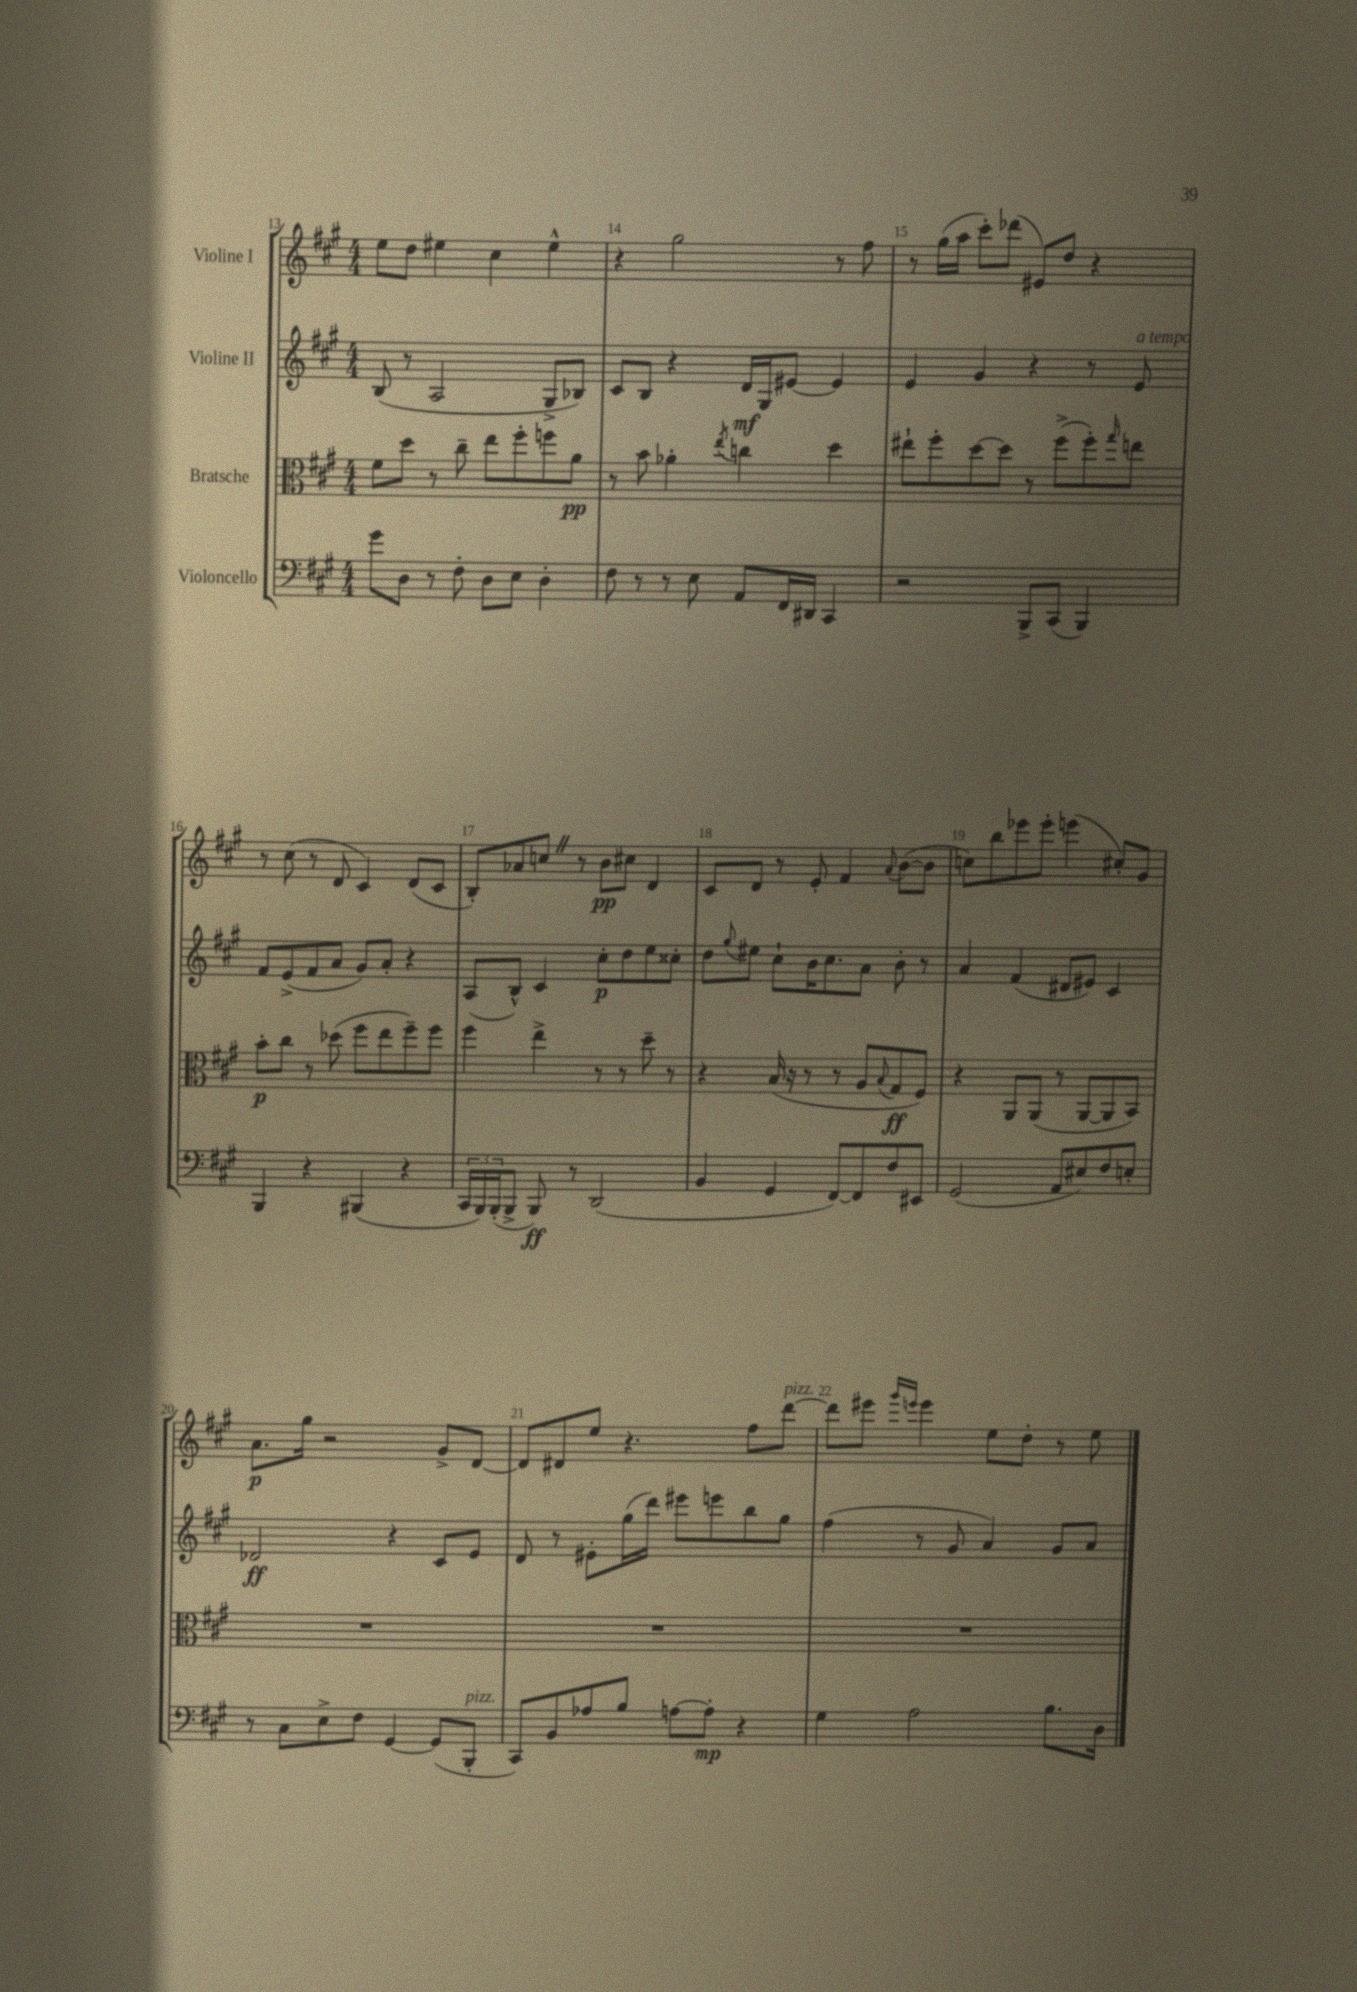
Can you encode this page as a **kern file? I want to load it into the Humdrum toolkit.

**kern	**kern	**kern	**kern
*staff4	*staff3	*staff2	*staff1
*clefF4	*clefC3	*clefG2	*clefG2
*k[f#c#g#]	*k[f#c#g#]	*k[f#c#g#]	*k[f#c#g#]
*M4/4	*M4/4	*M4/4	*M4/4
8g#\L	8f#\L	(8B/	8ee\L
8D\J	8dd\J	8r	8dd\J
8r	8r	2A/	4ee#\
8F#'\	8cc#~\	.	.
8D\L	8ee\L	.	4cc#\
8E\J	8ff#'\	.	.
4D'\	8ff\	8G#^/L	4ee#^^\
.	8a\J	8B-/J)	.
=	=	=	=
8F#\	8r	8c#/L	4r
8r	8b\	8B/J	.
8r	4a-'\	4r	2gg#\
8E\	.	.	.
.	8qee/	.	.
8AA/L	4cc\	16d/LL	.
.	.	16G#/J	.
16FF#/L	.	[8e#/J	.
16DD#/JJ	.	.	.
4CC#/	4dd\	4e#/]	8r
.	.	.	8ff#\
=	=	=	=
2r	8ee#`\L	4e/	8r
.	8ff#'\	.	(16gg#\LL
.	.	.	16aa\JJ
.	[8dd\	4g#/	8ccc#'\L)
.	8dd\]J	.	(8ddd-\J
8BBB^/L	8r	4r	8e#/L)
(8CC#/J	(8ff#^\L	.	8dd/J
4BBB/)	8ff#'\)	8r	4r
.	16qqgg#/	.	.
.	8ee\J	8e/	.
=	=	=	=
4BBB/	8b'\L	8f#/L	8r
.	8cc#\J	(8e^/	(8cc#\
4r	8r	8f#/	8r
.	(8dd-\	8a/J	8d/
(4BBB#/	8ff#\L	8g#/L)	4c#/)
.	8ee\	8a'/J	.
4r	8ff#~\)	4r	(8d/L
.	8ff#\J	.	8c#/J
=	=	=	=
24CC#/LL	4ff#\	(8A/L	8B'/L)
24BBB/)	.	.	.
(24BBB'/J	.	.	.
8BBB^/J	.	8B^^/J)	8a-/
8BBB/)	4ee^\	4c#/	8cc/J
8r	.	.	8r
(2DD/	8r	8cc#'\L	8b\L
.	8r	8dd\	8cc#\J
.	8dd~\	8ee\	4d/
.	8r	8cc##'\J	.
=	=	=	=
4BB/	4r	8dd\L	8c#/L
.	.	8qqgg#/	.
.	.	8ee#\J	8d/J
4GG#/	(16B/	8cc#`\L	8r
.	16r	.	.
.	8r	16b\K	8e'/
.	.	8.cc#\	.
[8FF#/L)	8r	.	4f#/
8FF#/]	8A/L	8a\J	.
.	8qqB/	.	8qqa/
8F#/	8G#/	8b'\	([8b\L
8EE#/J	8F#/J)	8r	8b\]J
=	=	=	=
(2GG#/	4r	4a/	8cc\L)
.	.	.	8bb\
.	8AA/L	(4f#/	8eee-\
.	(8AA/J	.	8eee-'\J
8AA/L	8r	8d#/L	(4eee\
8E#/)	[8AA/L	8e#/J)	.
8F#/	8AA/]	4c#/	8cc#'/L)
8E'/J	8BB/J)	.	8g#/J
=	=	=	=
8r	1r	2d-/	8.a\L
8C#\L	.	.	.
.	.	.	16gg#\Jk
8E^\	.	.	2r
8F#\J	.	.	.
[4GG#/	.	4r	.
(8GG#/]L	.	8c#/L	8g#^/L
8BBB'/J	.	8e/J	[8d/J
=	=	=	=
8CC#/L)	1r	8d/	8d/]L
8BB/	.	8r	8d#/
8A-/	.	8e#'\L	8ee/J
8B/J	.	(16gg#\L	4.r
.	.	16ddd\JJ)	.
[8A\L	.	8eee#\L	.
8A'\]J	.	8eee\	.
4r	.	8bb\	8ff#\L
.	.	8gg#\J	[8ddd\J
=	=	=	=
4G#\	1r	(4ff#\	8ddd\]L
.	.	.	8eee#\J
.	.	.	16qqggg#/LL
.	.	.	16qqeee/JJ
2A\	.	8r	4eee\
.	.	8g#/	.
.	.	4a/)	8ee\L
.	.	.	8dd'\J
8.B\L	.	8g#/L	8r
.	.	8a/J	8ee\
16D\Jk	.	.	.
==	==	==	==
*-	*-	*-	*-
